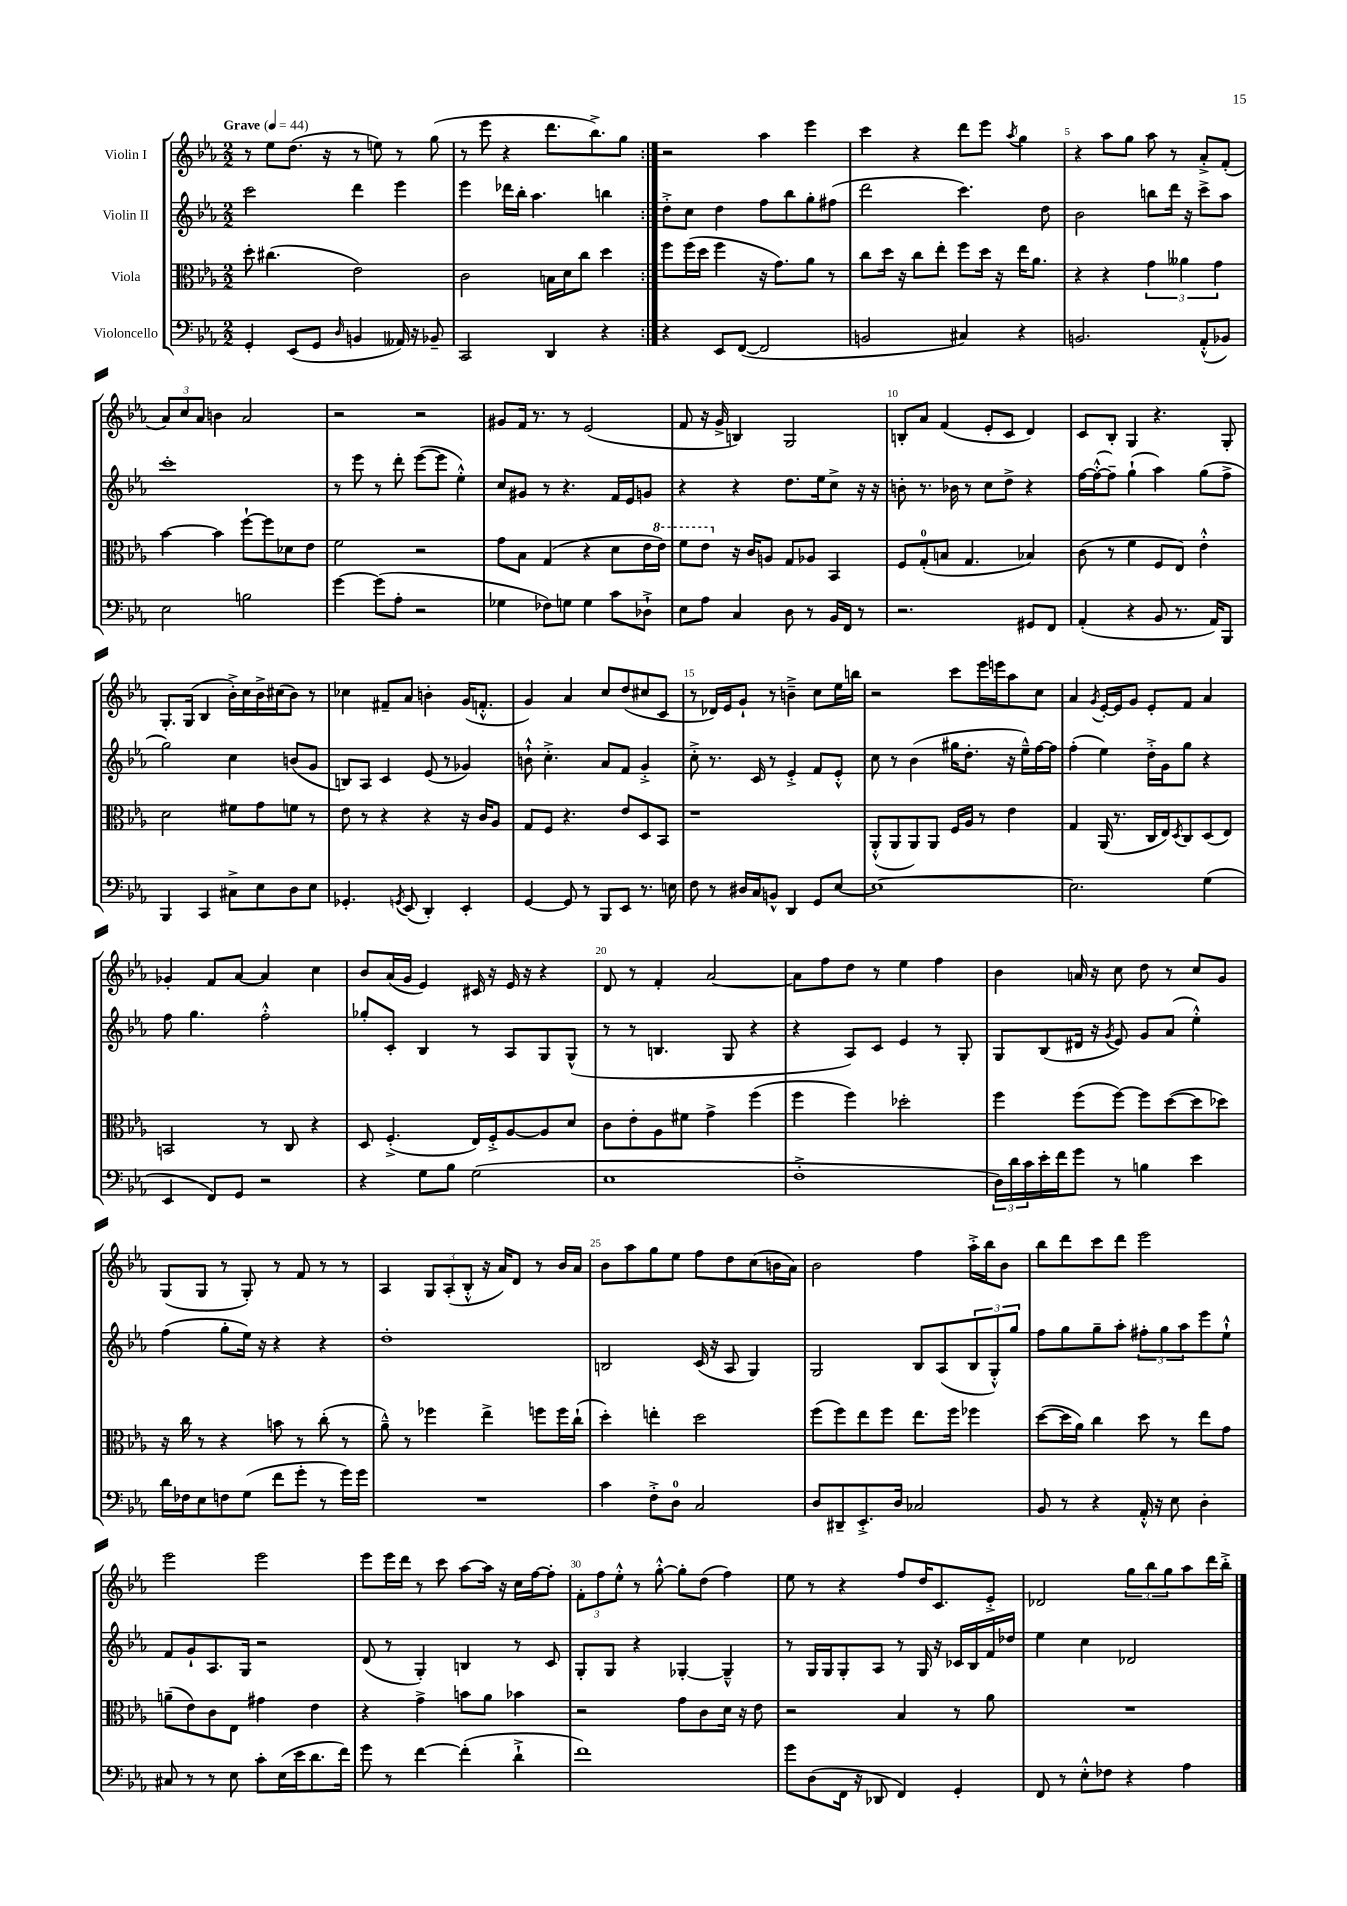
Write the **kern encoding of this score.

**kern	**kern	**kern	**kern
*part4	*part3	*part2	*part1
*staff4	*staff3	*staff2	*staff1
*I"Violoncello	*I"Viola	*I"Violin II	*I"Violin I
*clefF4	*clefC3	*clefG2	*clefG2
*k[b-e-a-]	*k[b-e-a-]	*k[b-e-a-]	*k[b-e-a-]
*M2/2	*M2/2	*M2/2	*M2/2
*MM44	*MM44	*MM44	*MM44
=1	=1	=1	=1
!	!	!	!LO:TX:a:B:t=Grave
4GG'/	8dd'\	2ccc\	8r
.	(4.cc#X\	.	8ee-\L
(8EE-/L	.	.	(8.dd\J
8GG/J	.	.	.
.	.	.	16r
16qqD/	.	.	.
4BBn/	2e-\)	4ddd\	8r
.	.	.	8een\)
16AA--X/)	.	4eee-\	8r
16r	.	.	.
8BB-X~/	.	.	(8gg\
=2	=2	=2	=2
2CC/	2c\	4eee-\	8r
.	.	.	8eee-\
.	.	16ddd-X\LL	4r
.	.	16bb-'\JJ	.
.	.	4.aa-\	.
4DD/	16Bn\LL	.	8.ddd\L
.	16d\J	.	.
.	8cc\J	.	.
.	.	.	8.bb-^\)
4r	4dd\	4bbn\	.
.	.	.	8gg\J
=3:|!	=3:|!	=3:|!	=3:|!
4r	8ff\L	8dd'^\L	2r
.	(16ff\L	8cc\J	.
.	16dd\JJ	.	.
8EE-/L	4ff\	4dd\	.
([8FF/J	.	.	.
2FF/]	16r	8ff\L	4aa-\
.	8.g\L)	.	.
.	.	8bb-\	.
.	8a-\J	8gg'\	4eee-\
.	8r	(8ff#X\J	.
=4	=4	=4	=4
2BBn/	8cc\L	2ddd\	4ccc\
.	16dd\Jk	.	.
.	16r	.	.
.	8cc\L	.	4r
.	8ee-'\J	.	.
4C#X/)	8ff\L	4.ccc\)	8ddd\L
.	16dd\Jk	.	8eee-\J
.	16r	.	.
.	.	.	8qaa-/
4r	16ee-\KL	.	4gg\
.	8.a-\J	.	.
.	.	8dd\	.
=5	=5	=5	=5
2.BBn/	4r	2b-\	4r
.	4r	.	8aa-\L
.	.	.	8gg\J
.	6g\	8bbn\L	8aa-\
.	.	16ddd\Jk	8r
.	6a--X\	.	.
.	.	16r	.
(8AA-'^^/L	.	8ccc^\L	8a-'^/L
.	6g\	.	.
8BB-X/J)	.	8aa-\J	(8f'/J
!!LO:LB:g=z
=6	=6	=6	=6
2E-\	[4b-\	1ccc'	12a-/L)
.	.	.	12cc/
.	.	.	12a-/J
.	4b-\]	.	4bn\
2Bn\	[8ff`\L	.	2a-/
.	8ff\]	.	.
.	8d-X\	.	.
.	8e-\J	.	.
=7	=7	=7	=7
[4g\	2f\	8r	2r
.	.	8eee-\	.
(8g\L]	.	8r	.
8A-'\J	.	8ddd'\	.
2r	2r	([8eee-\L	2r
.	.	8eee-\J]	.
.	.	4ee-'^^\)	.
=8	=8	=8	=8
4G-X\	8g\L	8cc/L	8g#X/L
.	8B-\J	8g#X/J	16f/Jk
.	.	.	8.r
8F-X\L)	(4G/	8r	.
8Gn\J	.	4.r	8r
4G\	4r	.	(2e-/
8c\L	8d\L	16f/LL	.
.	.	16e-/J	.
8D-X`^\J	16e-\L	8gn/J	.
*	*8va	*	*
.	16ee-\JJ)	.	.
=9	=9	=9	=9
8E-\L	8ff\L	4r	8f/
8A-\J	8ee-\J	.	16r
.	.	.	16g^/
*	*X8va	*	*
4C/	16r	4r	4Bn/)
.	16c/KL	.	.
.	8An/J	.	.
8D\	8G/L	8.dd\L	2G/
8r	8A-X/J	.	.
.	.	16ee-\k	.
16BB-/LL	4BB-/	8cc^\J	.
16FF/JJ	.	.	.
8r	.	16r	.
.	.	16r	.
=10	=10	=10	=10
2.r	8F/L	8bn'\	8Bn'/L
.	(8G'/	8.r	8a-/J
.	8Bn/J	.	(4f/
.	.	16b-X\	.
.	4.G/	8r	.
.	.	8cc\L	8e-'/L
.	.	8dd^\J	8c/J
8GG#X/L	4B-X/)	4r	4d/)
8FF/J	.	.	.
=11	=11	=11	=11
(4AA-'/	(8c\	[16ff\LL	8c/L
.	.	(16ff'^^\J_	.
.	8r	8ff~\J])	8B-'/J
4r	4f\	(4gg`\	4G/
8BB-/	8F/L	4aa-\)	4.r
8.r	8E-/J)	.	.
.	4e-'^^\	(8gg\L	.
16AA-/KL)	.	.	.
8BBB-/J	.	8ff^\J	8G'/
!!LO:LB:g=z
=12	=12	=12	=12
4BBB-/	2d\	2gg\)	8.G'/L
.	.	.	(16G/Jk
4CC/	.	.	4B-/
8C#X^\L	8f#X\L	4cc\	16b-'^\LL)
.	.	.	16cc\
8E-\	8g\	.	16b-^\
.	.	.	(16cc#X\J
8D\	8fn\J	(8bn/L	8b-\J)
8E-\J	8r	8g/J	8r
=13	=13	=13	=13
4.GG-X'/	8e-\	8Bn/L)	4cc-X\
.	8r	8A-/J	.
.	4r	4c/	8f#X~/L
8qGGn/	.	.	.
(8EE-/	.	.	8a-/J
4DD'/)	4r	(8e-/	4bn'\
.	.	8r	.
4EE-'/	16r	4g-X/)	(16g/KL
.	16c/KL	.	8.fn'^^/J
.	8A-/J	.	.
=14	=14	=14	=14
[4GG/	8G/L	8bn`^^\	4g/)
.	8F/J	4.cc'^\	.
8GG/]	4.r	.	4a-/
8r	.	.	.
8BBB-/L	.	8a-/L	8cc/L
8EE-/J	8e-/L	8f/J	(8dd/
8.r	8D/	4g'^/	8cc#X/
.	8BB-/J	.	8c/J
16En\	.	.	.
=15	=15	=15	=15
8F\	1r	8cc'^\	8r
8r	.	8.r	16d-X/LL)
.	.	.	16e-/J
16D#X/LL	.	.	8g`/J
16C/J	.	16c/	.
8BBn^^/J	.	8r	8r
4DD/	.	4e-'^/	4bn~^\
8GG/L	.	8f/L	8cc\L
[8E-/J	.	8e-'^^/J	16ee-\L
.	.	.	16bbn\JJ
=16	=16	=16	=16
1E-_	(8AA-'^^/L	8cc\	2r
.	8AA-/	8r	.
.	8AA-/)	(4b-\	.
.	8AA-/J	.	.
.	16F/LL	16gg#X\KL	8ccc\L
.	16A-/JJ	8.dd'\J	.
.	8r	.	16eee-\L
.	.	.	16eeen\J
.	4e-\	16r	8aa-\
.	.	16ee-~^^\LL)	.
.	.	[16ff\	8cc\J
.	.	16ff\JJ]	.
=17	=17	=17	=17
2.E-\]	4G/	(4ff'\	4a-/
.	.	.	8qg/
.	(16AA-/	4ee-\)	[16e-'/LL
.	8.r	.	16e-/J]
.	.	.	8g/J
.	16C/LL	16dd'^\LL	8e-'/L
.	16E-/J)	16g\J	.
.	8qD/	.	.
.	8C/	8gg\J	8f/J
(4G\	(8D/	4r	4a-/
.	8E-/J)	.	.
!!LO:LB:g=z
=18	=18	=18	=18
4EE-/	2BBn/	8ff\	4g-X'/
.	.	4.gg\	.
8FF/L)	.	.	8f/L
8GG/J	.	.	[8a-/J
2r	8r	2ff'^^\	4a-/]
.	8C/	.	.
.	4r	.	4cc\
=19	=19	=19	=19
4r	8D/	8gg-X'/L	8b-/L
.	(4.F'^/	8c'/J	(16a-/L
.	.	.	16g/JJ
8G\L	.	4B-/	4e-/)
8B-\J	.	.	.
(2G\	16E-/LL)	8r	16c#X/
.	16F'^/J	.	16r
.	[8A-/	8A-/L	16e-/
.	.	.	16r
.	8A-/]	8G/	4r
.	8d/J	(8G^^/J	.
=20	=20	=20	=20
1E-	8c\L	8r	8d/
.	8e-'\	8r	8r
.	8A-\	4.Bn/	4f'/
.	8f#X\J	.	.
.	4g^\	.	[2a-/
.	.	8G/	.
.	(4ff\	4r	.
=21	=21	=21	=21
1F'^	4ff\	4r	8a-\L]
.	.	.	8ff\
.	4ff\)	8A-/L)	8dd\J
.	.	8c/J	8r
.	2dd-X'\	4e-/	4ee-\
.	.	8r	4ff\
.	.	8G'/	.
=22	=22	=22	=22
24D\LL)	4ff\	8G/L	4b-\
24d\	.	.	.
24c\	.	.	.
16e-'\	.	(8B-/	.
16f\J	.	.	.
8g\J	(8ff\L	16d#X/Jk	16an/
.	.	16r	16r
.	.	8qg/	.
8r	[8ff\J)	8e-/)	8cc\
4Bn\	8ff\L]	8g/L	8dd\
.	([8dd\	(8a-/J	8r
4e-\	8dd\]	4ee-'^^\)	8cc/L
.	8dd-X\J)	.	8g/J
!!LO:LB:g=z
=23	=23	=23	=23
16d\LL	16r	(4ff\	(8G/L
16F-X\J	16cc\	.	.
8E-\	8r	.	8G/J
8Fn\	4r	8gg'\L	8r
(8G\J	.	16ee-\Jk)	8G'/)
.	.	16r	.
8f\L	8bn\	4r	8r
8g'\J	8r	.	8f/
8r	(8cc'\	4r	8r
16g\LL)	8r	.	8r
16g\JJ	.	.	.
=24	=24	=24	=24
1r	8a-~^^\)	1dd'	4A-/
.	8r	.	.
.	4ff-X\	.	12G/L
.	.	.	(12A-'/
.	.	.	12B-'^^/J
.	4ee-^\	.	16r
.	.	.	16a-/KL)
.	.	.	8d/J
.	8ffn\L	.	8r
.	16ff\L	.	16b-/LL
.	(16cc`\JJ	.	16a-/JJ
=25	=25	=25	=25
4c\	4dd'\)	2Bn/	8b-\L
.	.	.	8aa-\
8F'^\L	4een'\	.	8gg\
8D\J	.	.	8ee-\J
2C/	2dd\	(16c/	8ff\L
.	.	16r	.
.	.	8A-/	8dd\
.	.	4G/)	(8cc\
.	.	.	16bn\L
.	.	.	16a-\JJ)
=26	=26	=26	=26
8D/L	(8ff\L	2G/	2b-\
8DD#X~/	8ff\)	.	.
8.EE-'^/	8ee-\	.	.
.	8ff\J	.	.
16D/Jk	.	.	.
2C-X/	8.ee-\L	8B-/L	4ff\
.	.	(8A-/	.
.	16ff\Jk	.	.
.	4ff-X\	12B-/	16aa-'^\LL
.	.	.	16bb-\J
.	.	12G'^^/)	.
.	.	.	8b-\J
.	.	12gg/J	.
=27	=27	=27	=27
8BB-/	([8dd\L	8ff\L	8bb-\L
8r	16dd\L]	8gg\	8ddd\
.	16a-\JJ)	.	.
4r	4cc\	8gg~\	8ccc\
.	.	8aa-'\J	8ddd\J
16AA-'^^/	8dd\	12ff#X'\L	2eee-\
16r	.	.	.
.	.	12gg\	.
8E-\	8r	.	.
.	.	12aa-\	.
4D'\	8ee-\L	8eee-\	.
.	8g\J	8ee-`^^\J	.
!!LO:LB:g=z
=28	=28	=28	=28
8C#X/	(8an~\L	8f/L	2eee-\
8r	8e-\)	8g`/	.
8r	8c\	8.A-/	.
8E-\	8E-\J	.	.
.	.	16G/Jk	.
8c'\L	4g#X\	2r	2eee-\
(16E-\L	.	.	.
16e-\J	.	.	.
8.d\	4e-\	.	.
16f\Jk)	.	.	.
=29	=29	=29	=29
8g\	4r	(8d/	8eee-\L
8r	.	8r	16eee-\L
.	.	.	16ddd\JJ
[4f\	4g^\	4G'/)	8r
.	.	.	8ccc\
(4f'\]	8bn\L	4Bn/	[8aa-\L
.	8a-\J	.	16aa-\Jk]
.	.	.	16r
4d`^\	4b-X\	8r	16cc\LL
.	.	.	[16ff\J
.	.	8c/	8ff'\J]
=30	=30	=30	=30
1f)	2r	8G'/L	12f'\L
.	.	.	12ff\
.	.	8G/J	.
.	.	.	12ee-'^^\J
.	.	4r	8r
.	.	.	[8gg'^^\
.	8g\L	[4G-X'/	8gg'\L]
.	8c\	.	(8dd\J
.	16d\Jk	4G-~^^/]	4ff\)
.	16r	.	.
.	8e-\	.	.
=31	=31	=31	=31
8g\L	2r	8r	8ee-\
(8D\	.	16G/LL	8r
.	.	16G/J	.
16FF\Jk	.	8G'/	4r
16r	.	.	.
8DD-X/	.	8A-/J	.
4FF/)	4B-/	8r	8ff/L
.	.	16G/	16dd/K
.	.	16r	8.c/
4GG'/	8r	16c-X/LL	.
.	.	16B-/	.
.	8a-\	16f/	8e-'^/J
.	.	16dd-X/JJ	.
=32	=32	=32	=32
8FF/	1r	4ee-\	2d-X/
8r	.	.	.
8E-'^^\L	.	4cc\	.
8F-X\J	.	.	.
4r	.	2d-X/	12gg\L
.	.	.	12bb-\
.	.	.	12gg\
4A-\	.	.	8aa-\
.	.	.	16ddd\L
.	.	.	16bb-'^\JJ
==	==	==	==
*-	*-	*-	*-
